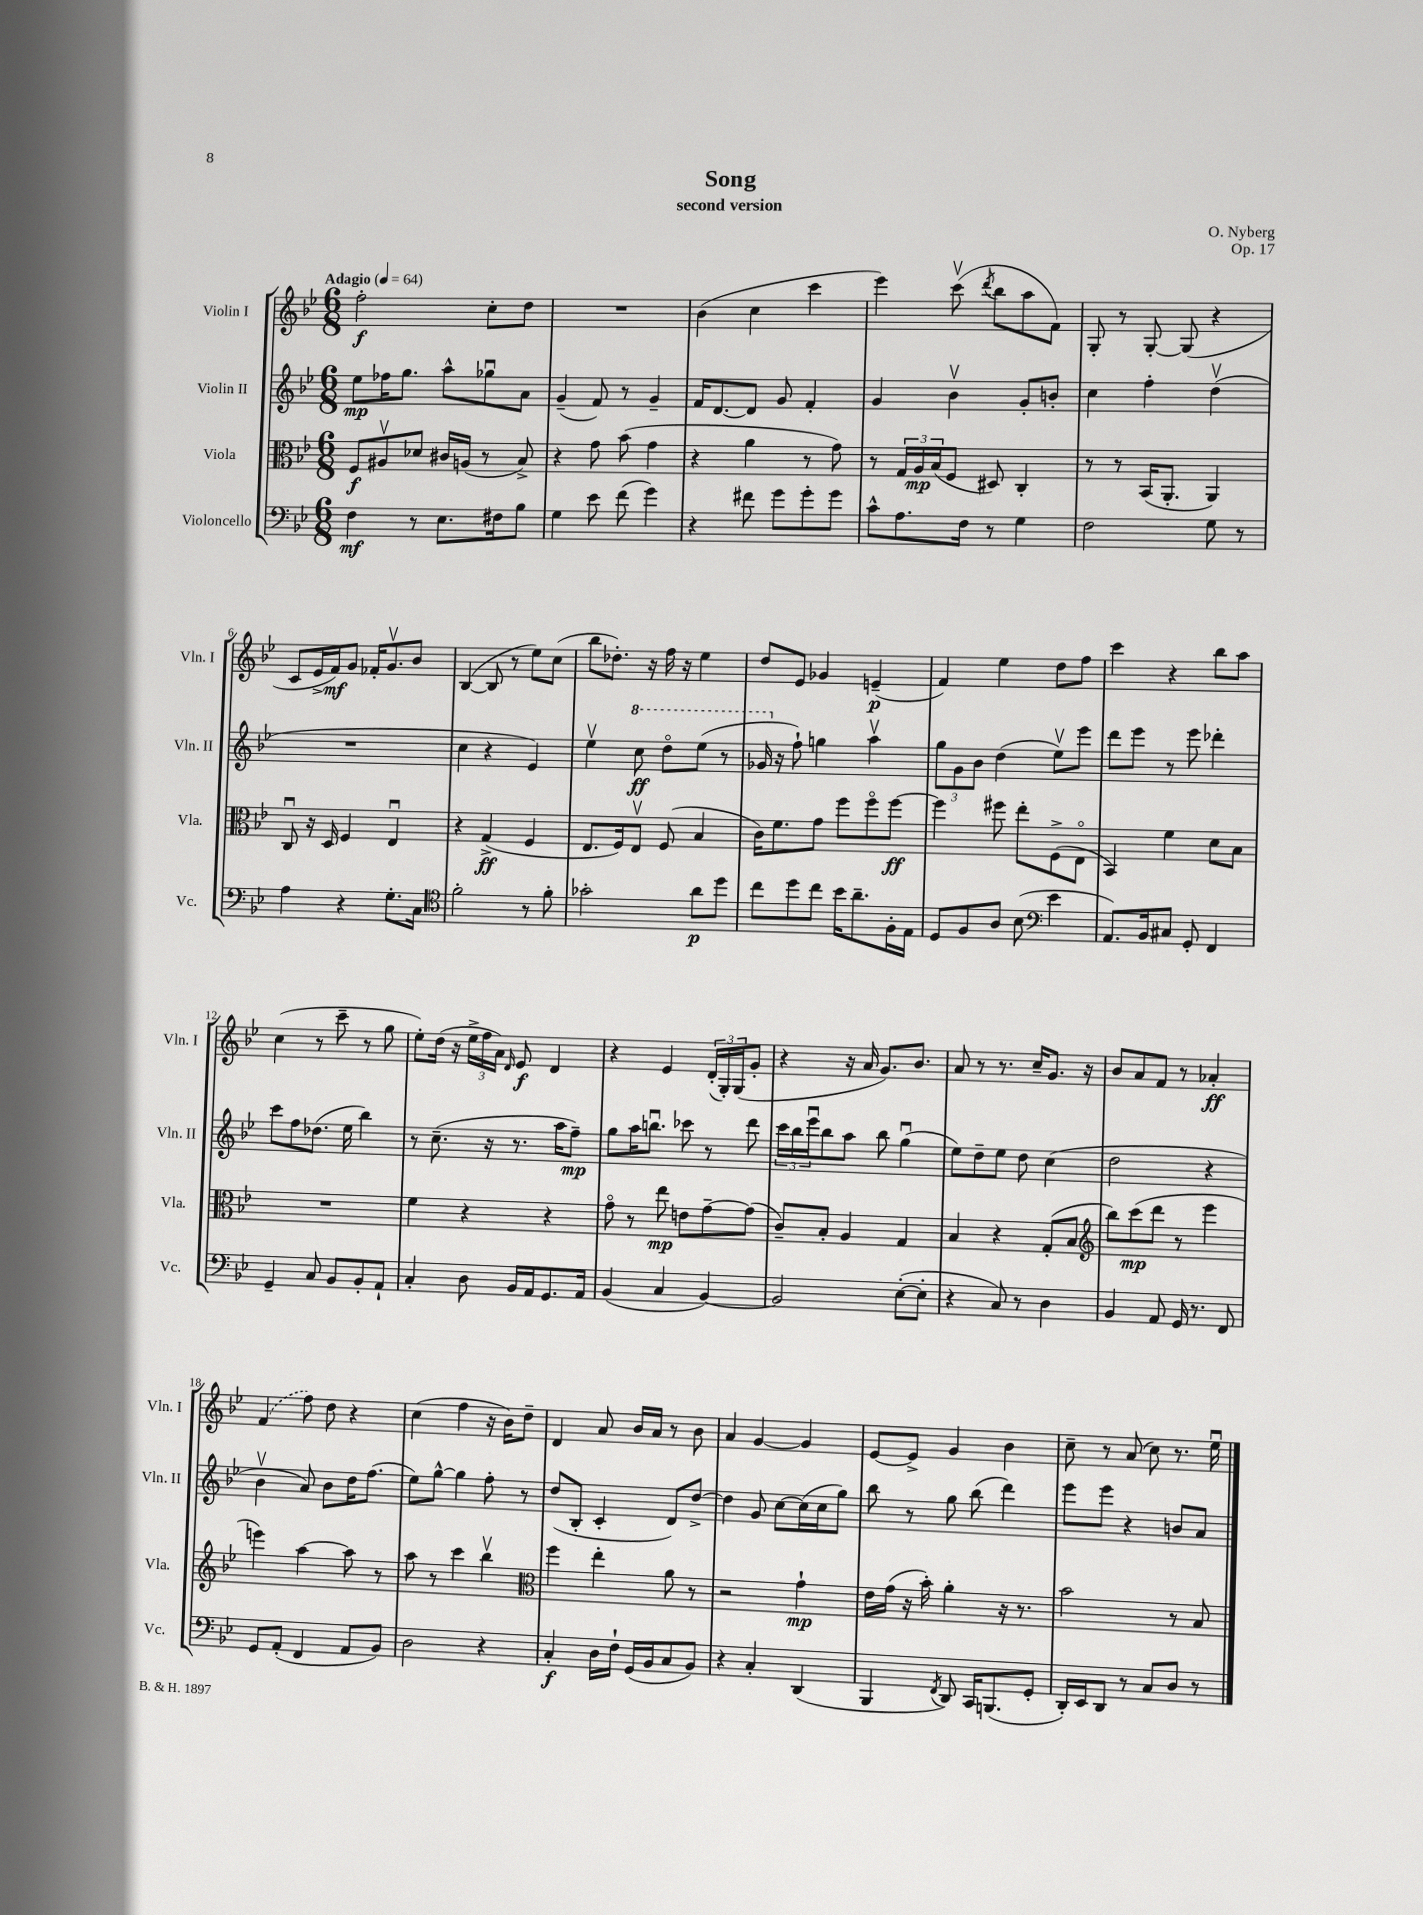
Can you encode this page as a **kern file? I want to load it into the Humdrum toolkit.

**kern	**dynam	**kern	**dynam	**kern	**dynam	**kern	**dynam
*part4	*part4	*part3	*part3	*part2	*part2	*part1	*part1
*staff4	*staff4	*staff3	*staff3	*staff2	*staff2	*staff1	*staff1
*I"Violoncello	*	*I"Viola	*	*I"Violin II	*	*I"Violin I	*
*I'Vc.	*	*I'Vla.	*	*I'Vln. II	*	*I'Vln. I	*
*clefF4	*	*clefC3	*	*clefG2	*	*clefG2	*
*k[b-e-]	*	*k[b-e-]	*	*k[b-e-]	*	*k[b-e-]	*
*M6/8	*	*M6/8	*	*M6/8	*	*M6/8	*
*MM64	*	*MM64	*	*MM64	*	*MM64	*
=1	=1	=1	=1	=1	=1	=1	=1
!	!	!	!	!	!	!LO:TX:a:B:t=Adagio	!
4F\	mf	8F/L	f	8ee-\L	mp	2ff'\	f
.	.	8A#Xv/	.	16ff-X\K	.	.	.
.	.	.	.	8.gg\J	.	.	.
8r	.	8d-X/J	.	.	.	.	.
8.E-\L	.	16c#X/LL	.	8aa^^\L	.	.	.
.	.	(16An/JJ	.	.	.	.	.
.	.	8r	.	8gg-Xu\	.	8cc'\L	.
16F#X\k	.	.	.	.	.	.	.
8B-\J	.	8B-^/)	.	8a\J	.	8dd\J	.
=2	=2	=2	=2	=2	=2	=2	=2
4G\	.	4r	.	(4g~/	.	2.r	.
8e-\	.	8g\	.	8f/)	.	.	.
(8f\	.	(8b-\	.	8r	.	.	.
4g\)	.	4g\	.	4g~/	.	.	.
=3	=3	=3	=3	=3	=3	=3	=3
4r	.	4r	.	16f/KL	.	(4b-\	.
.	.	.	.	[8.d/	.	.	.
8f#X\	.	4a\	.	8d/J]	.	4cc\	.
8g\L	.	.	.	8g/	.	.	.
8g'\	.	8r	.	4f'/	.	4ccc\	.
8g\J	.	8g\)	.	.	.	.	.
=4	=4	=4	=4	=4	=4	=4	=4
8c^^\L	.	8r	.	4g/	.	4eee-\)	.
8.A\	.	24G/LL	.	.	.	.	.
.	.	24A/	mp	.	.	.	.
.	.	(24B-/J	.	.	.	.	.
.	.	8F/J	.	4b-v\	.	(8cccv\	.
16F\Jk	.	.	.	.	.	.	.
.	.	.	.	.	.	8qddd/	.
8r	.	8D#X/)	.	.	.	8bb-\L	.
4G\	.	4C'/	.	8g'/L	.	8aa\	.
.	.	.	.	8bn'/J	.	8f\J)	.
=5	=5	=5	=5	=5	=5	=5	=5
2F\	.	8r	.	4cc\	.	8G'/	.
.	.	8r	.	.	.	8r	.
.	.	(16BB-/KL	.	4ff'\	.	[8G'/	.
.	.	8.AA'/J	.	.	.	.	.
.	.	.	.	.	.	(8G/]	.
8G\	.	4AA/)	.	(4ddv\	.	4r	.
8r	.	.	.	.	.	.	.
!!LO:LB:g=z
=6	=6	=6	=6	=6	=6	=6	=6
4A\	.	8Cu/	.	2.r	.	8c/L	.
.	.	16r	.	.	.	16e-^/L	.
.	.	16D/	.	.	.	16f/J)	mf
4r	.	4F/	.	.	.	8g/J	.
.	.	.	.	.	.	16f-X'/KL	.
.	.	.	.	.	.	8.gv/	.
8.G'\L	.	4E-u/	.	.	.	.	.
.	.	.	.	.	.	8b-/J	.
16C\Jk	.	.	.	.	.	.	.
=7	=7	=7	=7	=7	=7	=7	=7
*clefC4	*	*	*	*	*	*	*
2f'\	.	4r	.	4cc\	.	([4B-/	.
.	.	(4G^/	ff	4r	.	8B-/]	.
.	.	.	.	.	.	8r	.
8r	.	4F/	.	4e-/)	.	8ee-\L)	.
8f'\	.	.	.	.	.	(8cc\J	.
=8	=8	=8	=8	=8	=8	=8	=8
2g-X'\	.	8.E-/L	.	4ee-v\	.	8bb-\L	.
.	.	.	.	.	.	8.dd-X'\J)	.
.	.	16F/k)	.	.	.	.	.
*	*	*	*	*8va	*	*	*
.	.	8E-v/J	.	8ccc\	ff	.	.
.	.	.	.	.	.	16r	.
.	.	(8F/	.	8ddd\L	.	16ff\	.
.	.	.	.	.	.	16r	.
8a\L	p	4B-/	.	(8eee-\J	.	4ee-\	.
8dd\J	.	.	.	8r	.	.	.
=9	=9	=9	=9	=9	=9	=9	=9
8cc\L	.	16c\KL)	.	16gg-X/	.	8dd/L	.
*	*	*	*	*X8va	*	*	*
.	.	8.f\	.	16r	.	.	.
8dd\	.	.	.	8ff`\)	.	8e-/J	.
8cc\J	.	8g\J	.	4ggn\	.	4g-X/	.
16b-\KL	.	8ff\L	.	.	.	.	.
8.a~\	.	.	.	.	.	.	.
.	.	8ff\	.	4aav\	.	(4en~/	p
16F'\L	.	[8ff\J	ff	.	.	.	.
16E-\JJ	.	.	.	.	.	.	.
=10	=10	=10	=10	=10	=10	=10	=10
8D/L	.	4ff\]	.	12gg\L	.	4f/)	.
.	.	.	.	12g\	.	.	.
8F/	.	.	.	.	.	.	.
.	.	.	.	12b-\J	.	.	.
8A/J	.	8ff#X\	.	(4dd\	.	4ee-\	.
(8B-\	.	8ee-'\L	.	.	.	.	.
*clefF4	*	*	*	*	*	*	*
4e-\	.	(8F^\	.	8ee-v\L)	.	8dd\L	.
.	.	8E-\J	.	8eee-\J	.	8ff\J	.
=11	=11	=11	=11	=11	=11	=11	=11
8.AA/L)	.	4BB-/)	.	8ddd\L	.	4ccc\	.
.	.	.	.	8eee-\J	.	.	.
16BB-/k	.	.	.	.	.	.	.
8C#X/J	.	4f\	.	8r	.	4r	.
8GG'/	.	.	.	8eee-\	.	.	.
4FF/	.	8d\L	.	4ddd-X'\	.	8bb-\L	.
.	.	8B-\J	.	.	.	8aa\J	.
!!LO:LB:g=z
=12	=12	=12	=12	=12	=12	=12	=12
4GG~/	.	2.r	.	8ccc\L	.	(4cc\	.
.	.	.	.	8ff\	.	.	.
8C/	.	.	.	(8.dd-X\J	.	8r	.
8BB-/L	.	.	.	.	.	8ccc~\	.
.	.	.	.	16ee-\	.	.	.
8BB-'/	.	.	.	4bb-\)	.	8r	.
8AA`/J	.	.	.	.	.	8gg\	.
=13	=13	=13	=13	=13	=13	=13	=13
4C'/	.	4f\	.	8r	.	8ee-'\L)	.
.	.	.	.	(8.cc~\	.	(16dd\Jk	.
.	.	.	.	.	.	16r	.
8D\	.	4r	.	.	.	24ee-^\LL	.
.	.	.	.	.	.	24ff\	.
.	.	.	.	16r	.	.	.
.	.	.	.	.	.	24a\JJ)	.
.	.	.	.	.	.	16qqd/	.
16BB-/LL	.	.	.	8.r	.	8e-/	f
16AA/J	.	.	.	.	.	.	.
8.GG/	.	4r	.	.	.	4d/	.
.	.	.	.	16aa\KL	.	.	.
.	.	.	.	8ff~\J)	mp	.	.
16AA/Jk	.	.	.	.	.	.	.
=14	=14	=14	=14	=14	=14	=14	=14
(4BB-/	.	8g\	.	8gg\L	.	4r	.
.	.	8r	.	16aa\K	.	.	.
.	.	.	.	8.bbnu\J	.	.	.
4C/	.	8ee-\	mp	.	.	4e-/	.
.	.	8en\L	.	8ccc-X\	.	.	.
[4BB-/)	.	[8g~\	.	8r	.	(24d'/LL	.
.	.	.	.	.	.	24G'/)	.
.	.	.	.	.	.	(24G/J	.
.	.	(8g\J]	.	8ddd\	.	8g'/J	.
=15	=15	=15	=15	=15	=15	=15	=15
2BB-/]	.	8c~/L)	.	24ccc\LL	.	4r	.
.	.	.	.	24bb-\	.	.	.
.	.	.	.	24eee-u\J	.	.	.
.	.	8B-'/J	.	8bb-\	.	.	.
.	.	4A/	.	8aa\J	.	16r	.
.	.	.	.	.	.	16a/	.
.	.	.	.	8bb-\	.	8.g/L)	.
([8E-'\L	.	4G/	.	(4ggu\	.	.	.
.	.	.	.	.	.	8.b-/J	.
8E-'\J]	.	.	.	.	.	.	.
=16	=16	=16	=16	=16	=16	=16	=16
4r	.	4B-/	.	8ee-\L)	.	8a/	.
.	.	.	.	8dd~\	.	8r	.
8C/)	.	4r	.	8ee-\J	.	8.r	.
8r	.	.	.	8dd\	.	.	.
.	.	.	.	.	.	16cc~/KL	.
4D\	.	(8G'/L	.	(4cc\	.	8.g/J	.
.	.	8B-/J	.	.	.	.	.
.	.	.	.	.	.	16r	.
=17	=17	=17	=17	=17	=17	=17	=17
*	*	*clefG2	*	*	*	*	*
4BB-/	.	8bb-\L)	.	2dd\	.	8b-/L	.
.	.	(8ccc\	mp	.	.	8a/	.
8AA/	.	8ddd\J	.	.	.	8f/J	.
16GG/	.	8r	.	.	.	8r	.
8.r	.	.	.	.	.	.	.
.	.	4eee-\	.	4r	.	4a-X'/	ff
8FF/	.	.	.	.	.	.	.
!!LO:LB:g=z
=18	=18	=18	=18	=18	=18	=18	=18
8GG/L	.	4eeen\)	.	4b-v\	.	(4f/	.
(8AA'/J	.	.	.	.	.	.	.
4FF/	.	[4aa\	.	8a/)	.	8ff\)	.
.	.	.	.	8b-\L	.	8dd\	.
8AA/L	.	8aa\]	.	16dd\K	.	4r	.
.	.	.	.	(8.ff\J	.	.	.
8BB-/J)	.	8r	.	.	.	.	.
=19	=19	=19	=19	=19	=19	=19	=19
2D\	.	8aa\	.	8ee-\L)	.	(4cc\	.
.	.	8r	.	[8gg^^\J	.	.	.
.	.	4ccc\	.	4gg\]	.	4ff\	.
4r	.	4bb-v\	.	8ff'\	.	16r	.
.	.	.	.	.	.	16b-\KL)	.
.	.	.	.	8r	.	8dd~\J	.
=20	=20	=20	=20	=20	=20	=20	=20
*	*	*clefC3	*	*	*	*	*
4C'/	f	4ff\	.	(8dd/L	.	4d/	.
.	.	.	.	8B-'/J	.	.	.
16D\LL	.	4ee-'\	.	4c'/	.	8a/	.
16F`\JJ	.	.	.	.	.	.	.
(16GG/LL	.	.	.	.	.	16b-/LL	.
16BB-/J	.	.	.	.	.	16a/JJ	.
8C/	.	8a\	.	8d/L)	.	8r	.
8BB-/J)	.	8r	.	[8dd^/J	.	8b-\	.
=21	=21	=21	=21	=21	=21	=21	=21
4r	.	2r	.	4dd\]	.	4a/	.
4C'/	.	.	.	8g/	.	[4g/	.
.	.	.	.	[8cc\L	.	.	.
(4DD/	.	4g`\	mp	(16cc\L]	.	4g/]	.
.	.	.	.	16cc\J	.	.	.
.	.	.	.	8gg\J)	.	.	.
=22	=22	=22	=22	=22	=22	=22	=22
4BBB-/	.	16e-\LL	.	8bb-\	.	[8e-/L	.
.	.	(16g\JJ	.	.	.	.	.
.	.	16r	.	8r	.	8e-^/J]	.
.	.	16b-'\)	.	.	.	.	.
8qFF/	.	.	.	.	.	.	.
8DD/)	.	4a'\	.	8gg\	.	4g/	.
16CC/KL	.	.	.	(8bb-\	.	.	.
(8.BBBn/	.	.	.	.	.	.	.
.	.	16r	.	4ddd\)	.	4b-\	.
.	.	8.r	.	.	.	.	.
8GG'/J	.	.	.	.	.	.	.
=23	=23	=23	=23	=23	=23	=23	=23
16DD'/LL)	.	2b-\	.	8eee-\L	.	8cc~\	.
16EE-/J	.	.	.	.	.	.	.
8DD/J	.	.	.	8eee-\J	.	8r	.
8r	.	.	.	4r	.	(8a/	.
8C/L	.	.	.	.	.	8cc\)	.
8D/J	.	8r	.	8bn/L	.	8.r	.
8r	.	8B-/	.	8a/J	.	.	.
.	.	.	.	.	.	16ee-u\	.
==	==	==	==	==	==	==	==
*-	*-	*-	*-	*-	*-	*-	*-
